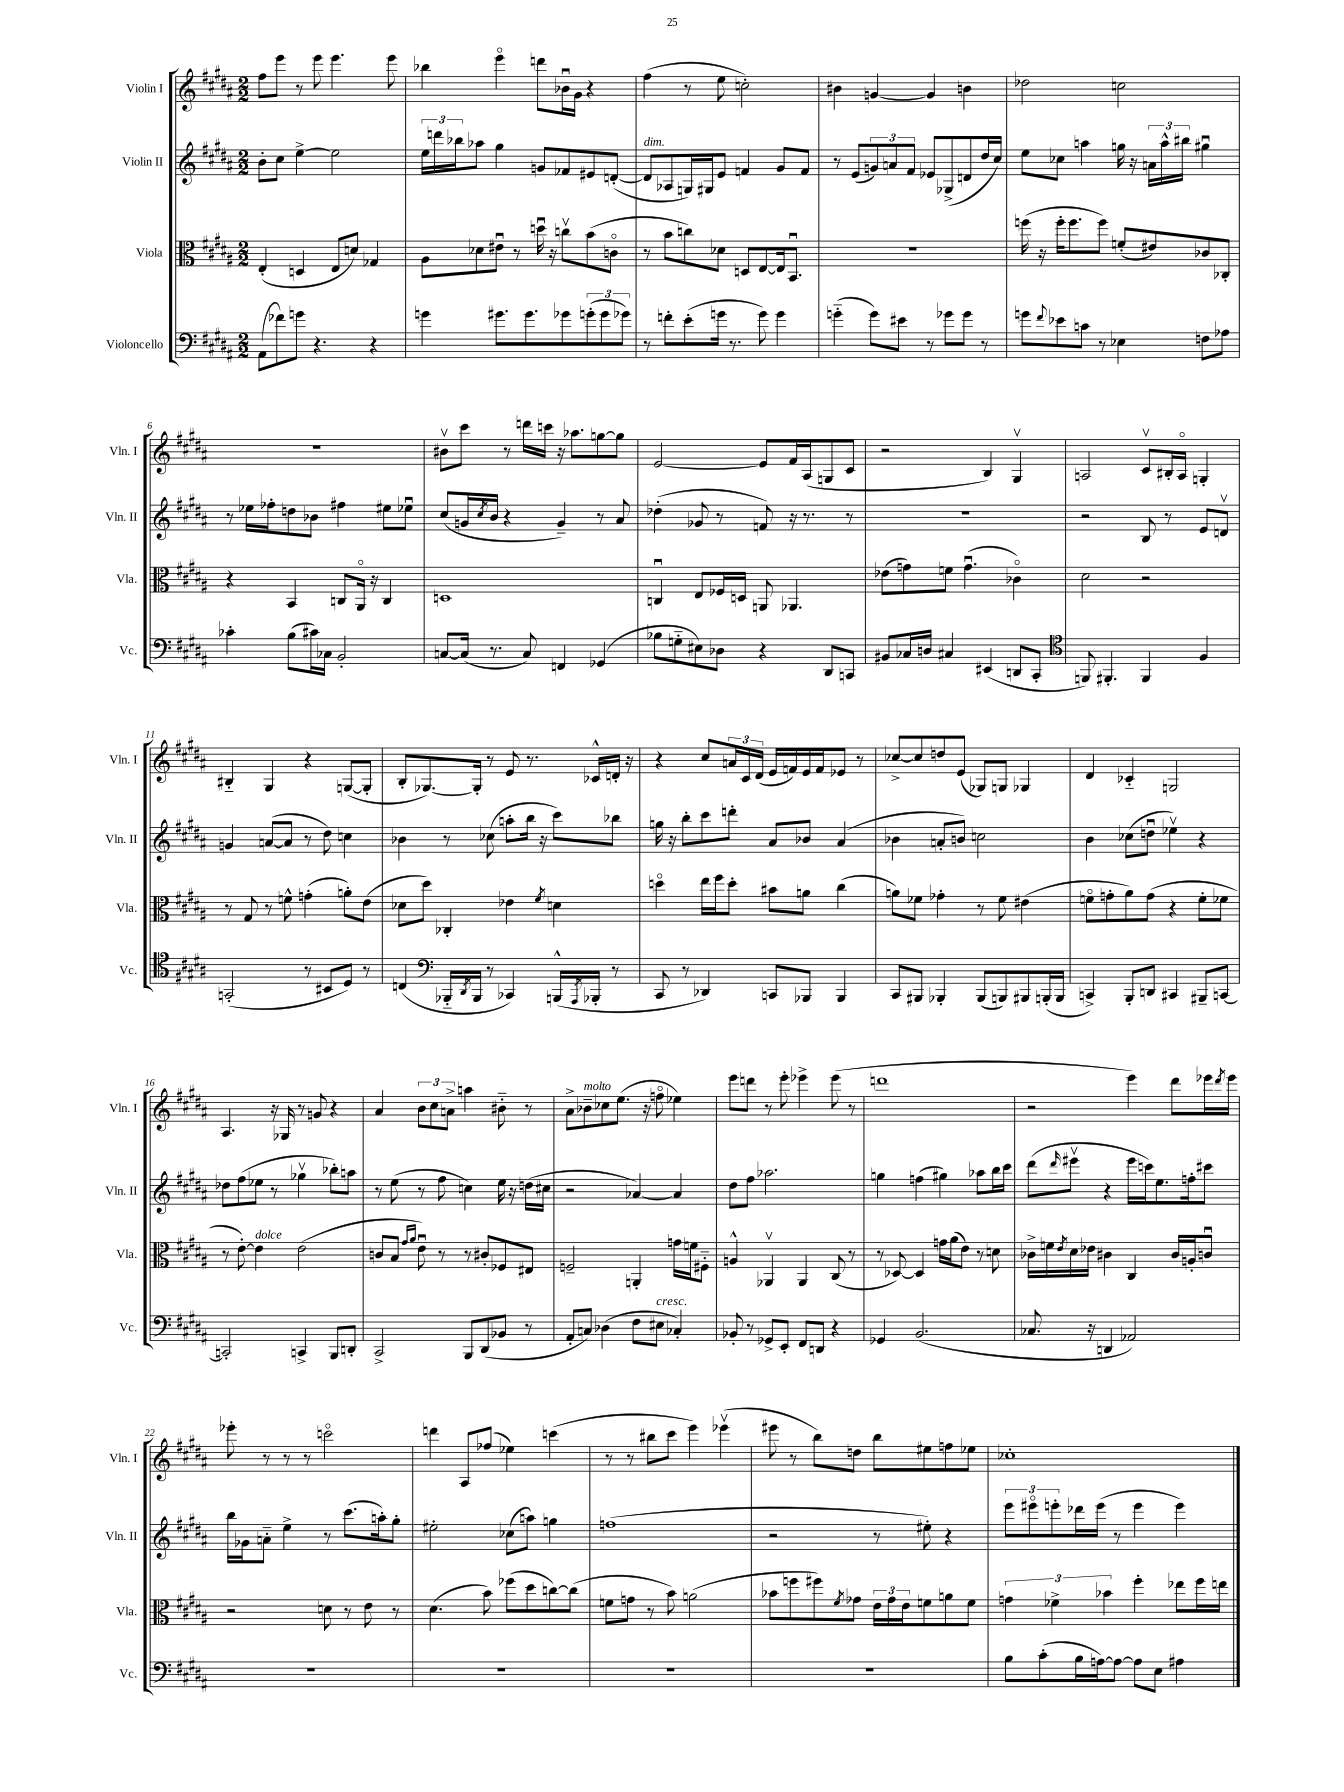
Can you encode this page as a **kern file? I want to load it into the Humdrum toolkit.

**kern	**kern	**kern	**kern
*part4	*part3	*part2	*part1
*staff4	*staff3	*staff2	*staff1
*I"Violoncello	*I"Viola	*I"Violin II	*I"Violin I
*I'Vc.	*I'Vla.	*I'Vln. II	*I'Vln. I
*clefF4	*clefC3	*clefG2	*clefG2
*k[f#c#g#d#a#]	*k[f#c#g#d#a#]	*k[f#c#g#d#a#]	*k[f#c#g#d#a#]
*M2/2	*M2/2	*M2/2	*M2/2
=1	=1	=1	=1
(8AA#\L	(4E'/	8b'\L	8ff#\L
8f-X\)	.	8cc#\J	8eee\J
8gn\J	4Dn/	[4ee^\	8r
4.r	.	.	8eee\
.	8E/L	2ee\]	4.eee\
.	8dn/J)	.	.
4r	4G-X/	.	.
.	.	.	8eee\
=2	=2	=2	=2
4gn\	8A#\L	24ee\LL	4bb-X\
.	.	24dddn\	.
.	.	24bb-X\J	.
.	8d-X\	8aa-X\J	.
8.g#X\L	8e#Xu\J	4gg#\	4eee\
.	8r	.	.
8.g#\	.	.	.
.	16ddnu\	8gn/L	8dddn\L
.	16r	.	.
8g-X\	8ccnv\L	8f-X/	16b-Xu\L
.	.	.	16g#\JJ
(12gn'\	(8b\	8e#X/	4r
12g\	.	.	.
.	8cn\J	([8dn'/J	.
12g-X\J)	.	.	.
=3	=3	=3	=3
!	!	!LO:TX:a:i:t=dim.	!
8r	8r	8d/L]	(4ff#\
8fn'\L	8b\L	8A-X/	.
(8e'\	8ccn\)	16Gn/L)	8r
.	.	16G#X/J	.
16gn\Jk	8d-X\J	8e/J	8ee\
8.r	.	.	.
.	8Dn/L	4fn/	2ccn'\)
8g\)	[8E/	.	.
4g\	16E/k]	8g#/L	.
.	8.BBu/J	.	.
.	.	8f/J	.
=4	=4	=4	=4
(4gn\	1r	8r	4b#X\
.	.	(8e/L	.
8g\L)	.	12gn/)	[4gn/
.	.	12an/	.
8e#X\J	.	.	.
.	.	12f#/J	.
8r	.	8e-X/L	4g/]
8g-X\L	.	(8G-X^/	.
8g-\J	.	8dn/	4bn\
8r	.	16dd#/L	.
.	.	16cc#/JJ)	.
=5	=5	=5	=5
8gn\L	(16ffn\	8ee\L	2dd-X\
.	16r	.	.
8qqf#/	.	.	.
8e-X\	16ff'\KL	8cc-X\J	.
.	8.ff\	.	.
8cn\J	.	4aan\	.
8r	8ff\J)	.	.
4E-X\	(8fn'/L	16ggn\	2ccn\
.	.	16r	.
.	8e#X/)	24an\LL	.
.	.	24aa^^\	.
.	.	24bb#X\JJ	.
8Fn\L	8c-X/	4gg#Xu\	.
8A-X\J	8C-X'/J	.	.
!!LO:LB:g=z
=6	=6	=6	=6
4c-X'\	4r	8r	1r
.	.	16ee-X\LL	.
.	.	16ff-X'\J	.
(8B\L	4BB/	8ddn\	.
16c#X\L)	.	8b-X\J	.
16C-X\JJ	.	.	.
2BB'/	8Cn/L	4ff#X\	.
.	16AA#/Jk	.	.
.	16r	.	.
.	4C/	8ee#X\L	.
.	.	8ee-Xu\J	.
=7	=7	=7	=7
[8Cn/L	1Dn	(8cc#/L	8b#Xv\L
(16C/Jk]	.	16gn/L	8ccc#\J
.	.	8qcc#/	.
8.r	.	16b/JJ	.
.	.	4r	8r
8C/)	.	.	16dddn\LL
.	.	.	16cccn\JJ
4FFn/	.	4g~/)	16r
.	.	.	8.aa-X\L
(4GG-X/	.	8r	[8ggn\
.	.	8a#/	8gg\J]
=8	=8	=8	=8
8B-X\L	4Cnu/	(4dd-X'\	[2e/
8Gn\	.	.	.
8E#X\)	8E/L	8g-X/	.
8D-X\J	16F-X/L	8r	.
.	16Dn/JJ	.	.
4r	8AAn/	8fn/)	8e/L]
.	4.AA-X/	16r	16f#/L
.	.	8.r	(16A#/J
8DD#/L	.	.	8Gn/
8CCn/J	.	8r	8c#/J
=9	=9	=9	=9
8BB#X/L	(8e-X\L	1r	2r
16C-X/L	8gn\)	.	.
16Dn/JJ	.	.	.
4C#X/	8fn\J	.	.
.	(4.gu\	.	.
(4EE#X/	.	.	4B/)
8DDn/L	4c-X\)	.	4G#v/
8CC#'/J	.	.	.
=10	=10	=10	=10
*clefC4	*	*	*
8FFn/)	2d#\	2r	2An/
4.FF#X'/	.	.	.
4FF#/	2r	8B/	8c#v/L
.	.	8r	16B#X'/L
.	.	.	16A/JJ
4F#/	.	8e/L	4Gn'/
.	.	8dnv/J	.
!!LO:LB:g=z
=11	=11	=11	=11
(2GGn'/	8r	4gn/	4B#X/
.	8G#/	.	.
.	8r	([8an/L	4G#/
.	8fn^^\	8a/J]	.
8r	(4gn'\	8r	4r
8BB#X/L	.	8dd#\)	.
8D#/J)	8an'\L)	4ccn\	([8Gn/L
8r	(8e\J	.	8G'/J]
=12	=12	=12	=12
(4Cn/	8d-X\L	4b-X\	8B'/L
.	8dd#\J)	.	[8.G-X/)
*clefF4	*	*	*
16BBB-X/LL	4C-X'/	8r	.
8qDD#/	.	.	.
16BBB-/JJ	.	.	16G-'/Jk]
8r	.	(8cc-X\	8r
4CC-X/)	4e-X\	8aan'\L	8e/
.	.	16bb\Jk	8.r
.	.	16r	.
.	8qf#/	.	.
(16BBBn^^/LL	4dn\	8ccc#\L)	.
8qAAA#/	.	.	.
16BBB-X'/JJ	.	.	16c-X^^/LL
8r	.	8bb-X\J	16dn'/JJ
.	.	.	16r
=13	=13	=13	=13
8CC#/	4ddn\	16ggn\	4r
.	.	16r	.
8r	.	8bb'\L	.
4DD-X/)	16ee\LL	8ccc#\	8cc#/L
.	16ff#\J	.	.
.	8dd'\J	8dddn'\J	24an/L
.	.	.	24c#/
.	.	.	(24d#/JJ
8CCn/L	8b#X\L	8a#/L	16e/LL
.	.	.	16fn/)
8BBB-X/J	8an\J	8b-X/J	16e/
.	.	.	16f/J
4BBB-/	(4cc#\	(4a#/	8e-X/J
.	.	.	8r
=14	=14	=14	=14
8CC#/L	8an\L)	4b-X\	[8cc-X^/L
8BBB#X/J	8f-X\J	.	8cc-/]
4BBB-X'/	4g-X'\	8an'/L	8ddn/
.	.	8bn/J)	(8e/J
(8BBB-/L	8r	2ccn\	8G-X/L)
8BBBn/)	8f-\	.	8Gn/J
8BBB#X/	(4e#X\	.	4G-X/
(16BBBn'/L	.	.	.
16BBB/JJ	.	.	.
=15	=15	=15	=15
4CCn^/)	8fn\L	4b\	4d#/
.	8gn'\	.	.
8BBB'/L	8a#\)	(8cc-X\L	4c-X/
8DDn/J	(8g\J	8ddnu\J	.
4CC#X/	4r	4ee-Xv\)	2Gn/
8BBB#X~/L	8f'\L	4r	.
[8CCn/J	8f-X\J	.	.
!!LO:LB:g=z
=16	=16	=16	=16
2CCn'/]	8r	8dd-X\L	4.A#/
.	[8e'\)	(8ff#\	.
!	!LO:TX:a:i:t=dolce	!	!
.	4e\]	8ee-X\J	.
.	.	8r	16r
.	.	.	16G-X/
4CCn^/	(2e\	4gg-Xv\	8r
.	.	.	8gn/
8BBB/L	.	8bb-X'\L)	4r
8DDn'/J	.	8aan\J	.
=17	=17	=17	=17
2CC#^/	8cn/L	8r	4a#/
.	8B/J	(8ee\	.
.	16qqg#/LL	.	.
.	16qqa#/JJ	.	.
.	8eu\)	8r	12b\L
.	.	.	12cc#\
.	8r	8ff#\	.
.	.	.	12an^\J
8BBB/L	8r	4ccn\)	4aan\
(8DD#/	8c#X'/L	.	.
8BB-X/J	8F-X/	16ee\	8b#X\
.	.	16r	.
8r	8E#X/J	(16ddn\LL	8r
.	.	16cc#X\JJ	.
=18	=18	=18	=18
8AA#'/L	2Fn~/	2r	8a#^\L
!	!	!	!LO:TX:a:i:t=molto
8Cn/J)	.	.	8b-X~\
(4D-X\	.	.	8cc-X\
.	.	.	(8.ee\J
8F#\L	4AAn'/	[4a-X/)	.
.	.	.	16r
!LO:TX:a:i:t=cresc.	!	!	!
8E#X\J	.	.	8ffn\
4C-X'/)	16gn\LL	4a-/]	4ee-X\)
.	16fn\J	.	.
.	8F#X\J	.	.
=19	=19	=19	=19
8BB-X'/	4An^^/	8dd#\L	8eee\L
8r	.	8ff#\J	8dddn\J
8GG-X^/L	4AA-Xv/	2.aa-X\	8r
8EE'/J	.	.	8eee'\
8FF#/L	4AA-/	.	4eee-X^\
8DDn/J	.	.	.
4r	(8C#/	.	(8eee-\
.	8r	.	8r
=20	=20	=20	=20
4GG-X/	8r	4ggn\	1dddn
.	[8D-X/)	.	.
(2.BB/	4D-/]	(4ffn\	.
.	16gn\LL	4gg#X\)	.
.	(16a#\J	.	.
.	8e\J)	.	.
.	8r	8aa-X\L	.
.	8dn\	16bb\L	.
.	.	16ccc#\JJ	.
=21	=21	=21	=21
8.C-X/	16c-X^\LL	(8ddd#\L	2r
.	16fn\	.	.
.	8qe/	16qqddd#/	.
.	16d#\	8eee#Xv\J	.
16r	16e-X\JJ	.	.
4DDn/	4c#X\	4r	.
2AA-X/)	4C#/	16eee#\LL	4eee\)
.	.	16cccn\J)	.
.	.	8.ee\	.
.	16c#/LL	.	8ddd#\L
.	16An'/J	16ffn'\k	.
.	8cnu/J	8ccc#X\J	16eee-X\L
.	.	.	8qddd#/
.	.	.	16eee-\JJ
!!LO:LB:g=z
=22	=22	=22	=22
1r	2r	16bb\LL	8eee-X'\
.	.	16g-X\J	.
.	.	8an\J	8r
.	.	4ee^\	8r
.	.	.	8r
.	8dn\	8r	2cccn\
.	8r	(8.ccc#\L	.
.	8e\	.	.
.	.	16aan'\k)	.
.	8r	8gg#'\J	.
=23	=23	=23	=23
1r	(4.d#\	2ee#X'\	4dddn\
.	.	.	8A#/L
.	8b\)	.	(8ff-X/J
.	(8ff-X\L	(8cc-X\L	4ee-X\)
.	8dd#\	8aan\J)	.
.	[8ccn\)	4ggn\	(4cccn\
.	(8cc\J]	.	.
=24	=24	=24	=24
1r	8fn\L	(1ffn	8r
.	8gn\J	.	8r
.	8r	.	8bb#X\L
.	8b\)	.	8ccc#\J
.	(2an\	.	4eee\)
.	.	.	(4eee-Xv\
=25	=25	=25	=25
1r	8b-X\L	2r	8eee#X\
.	8ffn\	.	8r
.	8ff#X\)	.	8bb\L)
.	8qf#/	.	.
.	8g-X\J	.	8ddn\J
.	24e\LL	8r	8bb\L
.	24g-\	.	.
.	24e\J	.	.
.	8fn\	8ee#X'\)	8ee#X\
.	8an\	4r	8ffn\
.	8f\J	.	8ee-X\J
=26	=26	=26	=26
8B\L	6gn\	12eee\L	1cc-X'
.	.	12eee#X\	.
(8c#'\	.	.	.
.	6f-X^\	12eeen'\	.
16B\L	.	16ddd-X\L	.
[16An\J)	.	(16eee\JJ	.
.	6b-X\	.	.
8A\J_	.	8r	.
8A\L]	4ff#'\	4eee\	.
8E\J	.	.	.
4A#X\	8ee-X\L	4eee\)	.
.	16ff#\L	.	.
.	16een\JJ	.	.
==	==	==	==
*-	*-	*-	*-
